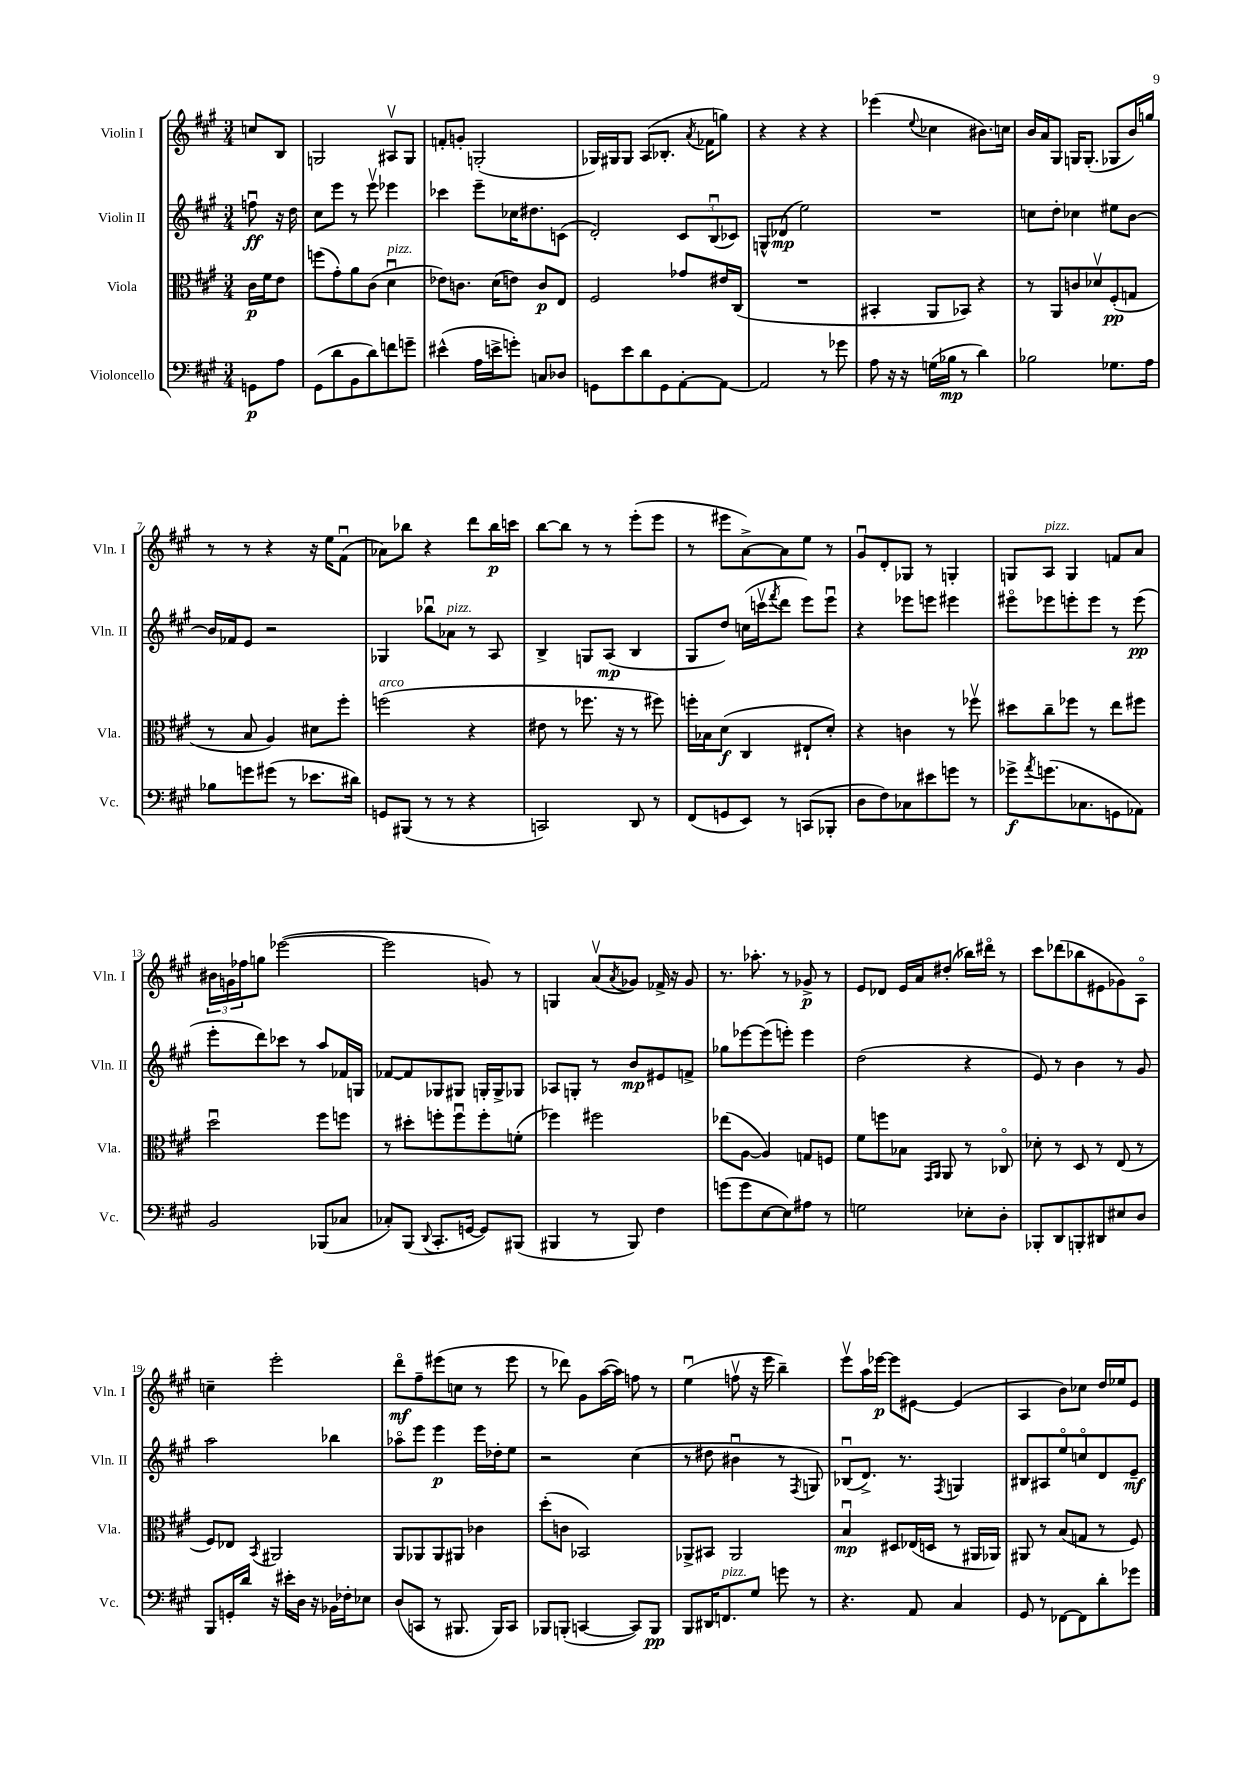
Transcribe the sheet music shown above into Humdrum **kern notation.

**kern	**kern	**kern	**kern
*staff4	*staff3	*staff2	*staff1
*clefF4	*clefC3	*clefG2	*clefG2
*k[f#c#g#]	*k[f#c#g#]	*k[f#c#g#]	*k[f#c#g#]
*M3/4	*M3/4	*M3/4	*M3/4
8GG\L	16c#\LL	8ffu\	8cc/L
.	16f#\J	.	.
8A\J	8e\J	16r	8B/J
.	.	16dd\	.
=	=	=	=
(8GG#\L	(8ff\L	8cc#\L	2G/
8d\	8g#'\)	8eee\J	.
8BB\	8a\	8r	.
8d\)	(8c#\J	8eeev\	.
8f\	4du\	4eee-\	8A#v/L
8g~\J	.	.	8G/J
=	=	=	=
(4e#^^\	8e-\L)	4ccc-\	8f'/L
.	8.c\J	.	8g'/J
16A\LL	.	8eee~\L	(2G'/
16e^\J	(16d\LK	.	.
8g'\J)	8e\J)	16cc-\K	.
.	.	8.dd#\	.
8C/L	8c/L	.	.
8D-/J	8E/J	(8c\J	.
=	=	=	=
8GG\L	2F#/	2d'/)	16G-/LL)
.	.	.	16G#/J
8e\	.	.	8G#/J
8d\	.	.	(8A/L
8GG\	.	.	8.B-'/J
[8AA'\	8g-/L	12c#/L	.
.	.	.	8qa/
.	.	.	16f-\LK
.	.	(12Bu/	.
8AA\_J	16e#/L	.	8gg\J)
.	.	12c-/J)	.
.	(16C#/JJ	.	.
=	=	=	=
2AA/]	2.r	8G^^/L	4r
.	.	(8d-/J	.
.	.	2ee\)	4r
8r	.	.	4r
8g-\	.	.	.
=	=	=	=
8A\	4BB#'/	2.r	(4eee-\
16r	.	.	.
16r	.	.	.
.	.	.	8qqee/
(16G\LL	8AA/L	.	4cc-\
16B-\JJ	.	.	.
8r	8BB-/J)	.	.
4d\)	4r	.	8.b#\L)
.	.	.	16cc\Jk
=	=	=	=
2B-\	8r	8cc\L	16b/LL
.	.	.	16a/J
.	8AA/L	8dd'\J	8G#/J
.	8c/	4cc-\	16G/LK
.	.	.	(8.G'/J
.	8d-v/	.	.
8.G-\L	(8F#'/	8ee#\L	8G-/L
.	8G/J	[8b\J	16b/L)
16A\Jk	.	.	16gg/JJ
=	=	=	=
8B-\L	8r	16b/]LL	8r
.	.	16f-/J	.
8g\	8B/	8e/J	8r
(8g#\J	4A/)	2r	4r
8r	.	.	.
8.e-\L	8d#\L	.	16r
.	.	.	16ee\LK
.	8ff#'\J	.	(8f#u\J
16d#\Jk)	.	.	.
=	=	=	=
8GG/L	(2ff\	4G-/	8a-\L)
(8BBB#/J	.	.	8bb-\J
8r	.	8bb-u\L	4r
8r	.	8a-\J	.
4r	4r	8r	8ddd\L
.	.	8A/	16bb-\L
.	.	.	16ccc\JJ
=	=	=	=
2CC/)	8e#\	4B^/	[8bb\L
.	8r	.	8bb\]J
.	8.ff-\	8G/L	8r
.	.	(8A/J	8r
.	16r	.	.
8DD/	8r	4B/	(8eee'\L
8r	8ff#\)	.	8eee\J
=	=	=	=
(8FF#/L	16ff'\LL	8G#/L	8r
.	16B-\J	.	.
8GG/	(8d\J	8dd/J)	8eee#\L
8EE/J)	4C#/	(16cc\LL	[8a^\)
.	.	16cccv\J	.
.	.	8qfff#/	.
8r	.	8ddd\J	8a\]
(8CC/L	8E#`/L	8eee\L)	8ee\J
8BBB-'/J	8d'/J)	8eeeu\J	8r
=	=	=	=
8D\L	4r	4r	8g#u/L
8F#\)	.	.	8d'/
8C-\	4c\	8eee-\L	8G-/J
8e#\	.	8eee\J	8r
8g\J	8r	4eee#\	4G'/
8r	8ff-v\	.	.
=	=	=	=
8g-^\L	8dd#\L	8eee#o\L	8G/L
8qa/	.	.	.
(8.g\	8cc#~\	8eee-\	8A/J
.	8ff-\J	8eee'\	4G/
8.C-\	.	.	.
.	8r	8eee\J	.
8GG\	8ee\L	8r	8f/L
8AA-\J)	8ff#\J	(8eee\	8a/J
=	=	=	=
2BB/	2ddu\	8eee'\L	24b#\LL
.	.	.	24g\
.	.	.	24ff-\J
.	.	8ddd\)	8gg\J
.	.	8ccc-\J	([2eee-\
.	.	8r	.
(8BBB-/L	8ff#\L	8aa/L	.
8C-/J	8ff\J	16f-/L	.
.	.	16G/JJ	.
=	=	=	=
8C-'/L)	8r	[8f-/L	2eee-\]
(8BBB/J	8dd#'\L	8f-/]	.
8qqDD/	.	.	.
8.CC#'/L	8ff'\	8G-/	.
.	8ffu\	8G#/J	.
[16GG/Jk	.	.	.
8GG/]L)	8ff'\	16G'/LL	8g/)
.	.	16G^/J	.
(8BBB#/J	(8f'\J	8G-/J	8r
=	=	=	=
4BBB#/	4ff-\)	8A-/L	4G/
.	.	8G'/J	.
8r	2ff#\	8r	(8av/L
.	.	.	8qa/
8BBB#/)	.	8b/L	8g-/J)
4F#\	.	8e#/	16f-^/
.	.	.	16r
.	.	8f^/J	8g-/
=	=	=	=
(8g\L	(8ee-\L	8gg-\L	8.r
8g\	[8A\J	[8eee-\	.
.	.	.	8.aa-'\
[8E\	4A/])	(8eee-\]	.
8E\])	.	8eee'\J)	8r
8A#\J	8G/L	4eee\	8g-^/
8r	8F/J	.	8r
=	=	=	=
2G\	8f#\L	(2dd\	8e/L
.	8ff\	.	8d-/J
.	8B-\J	.	16e/LL
.	.	.	16a/J
.	16qqGG#/LL	.	.
.	16qqAA/JJ	.	.
.	8AA/	.	(8dd#'/J
8E-'\L	8r	4r	16bb-\LL)
.	.	.	16ddd#o\JJ
8D'\J	8C-o/	.	8r
=	=	=	=
8BBB-'/L	8d-'\	8e/)	8ccc#\L
8DD/	8r	8r	(8ddd-\
8BBB'/	8D/	4b\	8bb-\
8DD#/	8r	.	8e#\
8E#/	(8E/	8r	8g-\)
8D/J	8r	8g#/	8Ao\J
=	=	=	=
8BBB/L	8F#/L)	2aa\	4cc~\
16GG'/L	8E-/J	.	.
16d/JJ	.	.	.
.	8qBB/	.	.
16r	2AA#/	.	2eee'\
16e#'\LL	.	.	.
16D\JJ	.	.	.
16r	.	.	.
16BB-\LL	.	4bb-\	.
16F-'\J	.	.	.
8E-\J	.	.	.
=	=	=	=
(8D/L	8AA/L	8aa-o\L	8dddo\L
8CC/J	8AA-/	8eee\J	8ff#~\
8r	8AA-/	4eee\	(8eee#\
8.BBB#/	8AA#/J	.	8cc\J
.	4c-\	16eee\LL	8r
16BBB#/LK)	.	16dd-'\J	.
8CC/J	.	8ee\J	8eee#\
=	=	=	=
8BBB-/L	(8dd'\L	2r	8r
(8BBB'/J	8c\J	.	8ddd-\)
[4CC/	2BB-/)	.	8g#\L
.	.	.	([16aa\L
.	.	.	16aa\]JJ)
8CC/]L)	.	(4cc#\	8ff\
8BBB/J	.	.	8r
=	=	=	=
8BBB/L	8AA-^/L	8r	(4eeu\
16DD#/K	8BB#/J	8dd#\	.
8.FF/	.	.	.
.	2AA-/	4b#u\	8ffv\
8G#/J	.	.	16r
.	.	.	16eee\
8g\	.	8r	4bb~\)
.	.	8qF#/	.
8r	.	8G/)	.
=	=	=	=
4.r	4Bu/	(8B-u/L	8eeev\L
.	.	8.d^/J)	16aa\L
.	.	.	[16eee-\JJ
.	8D#/L	.	8eee-\]L
.	.	8.r	.
8AA/	(16E-/L	.	[8e#\J
.	16D/JJ	.	.
.	.	8qF#/	.
4C#/	8r	4G/	(4e#/]
.	16AA#/LL	.	.
.	16AA-/JJ)	.	.
=	=	=	=
8GG#/	8AA#/	8B#/L	4A/
8r	8r	8A#/	.
[8FF-\L	(8B/L	8eeo/	8b\L)
8FF-\]	8G/J	8cco/	8cc-\J
8d'\	8r	8d/	16dd/LL
.	.	.	16ee-/J
8g-\J	8F#/)	8e~/J	8e/J
==	==	==	==
*-	*-	*-	*-
